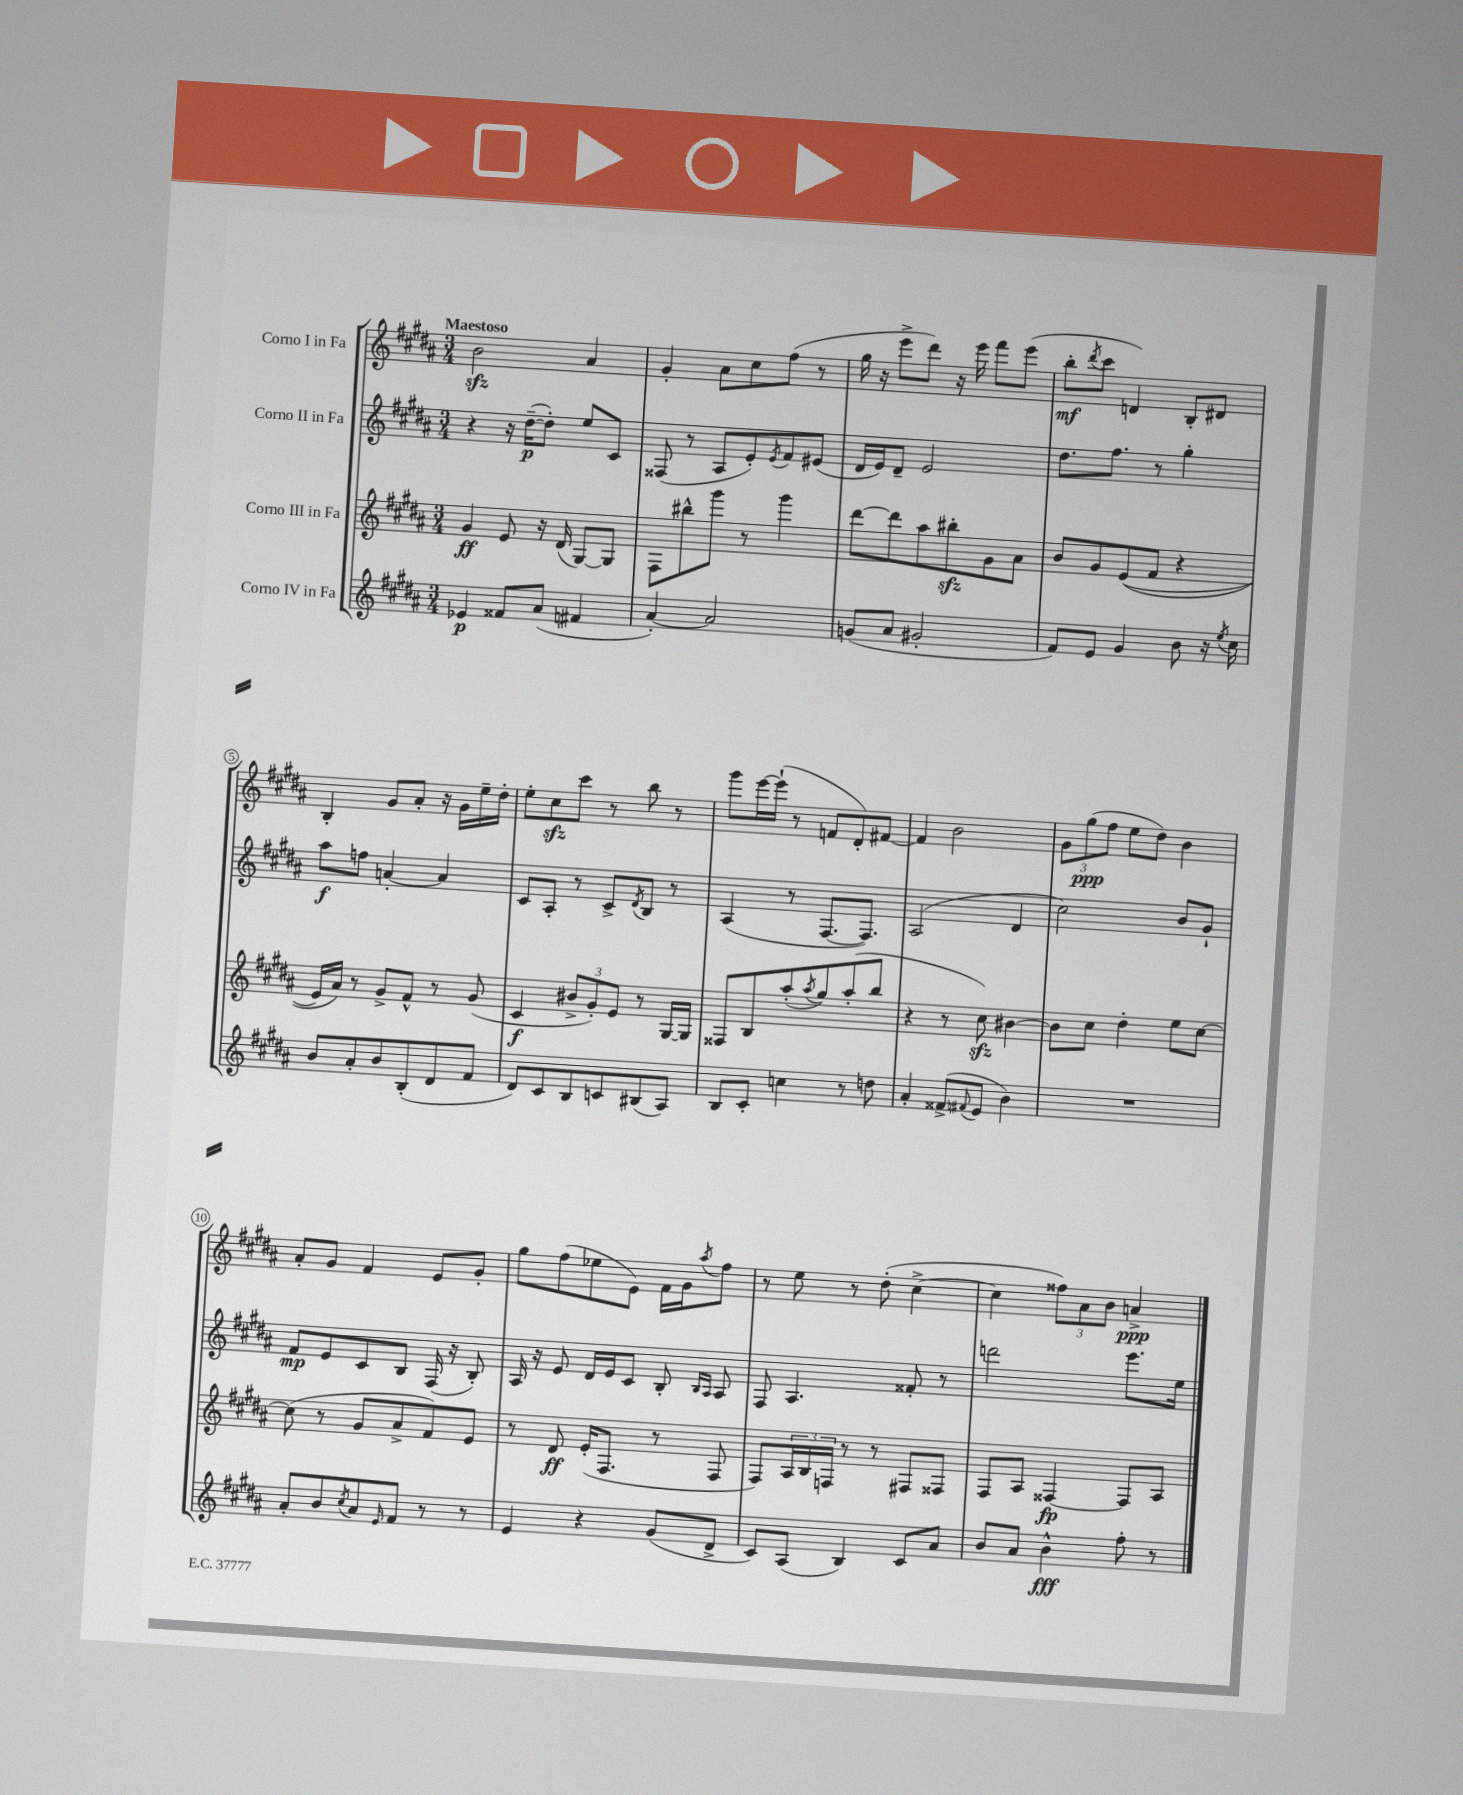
<<
\new StaffGroup <<
\new Staff = "s0" \with { instrumentName = "Corno I in Fa" } {
    \clef treble \key b \major \numericTimeSignature \time 3/4 \tempo "Maestoso"
    b'2\sfz ais'4 |
    gis'4-. ais'8 cis''8 fis''8( r8 |
    gis''16 r16 e'''8-> dis'''8) r16 e'''16 fis'''8 e'''8( |
    b''8-.\mf \acciaccatura { dis'''8 } cis'''8 d'4) b8-. dis'8 |
    b4-. gis'8 ais'8-. r16 gis'16 e''16-- dis''16-. |
    e''8-. cis''8\sfz cis'''8 r8 b''8 r8 |
    gis'''8 e'''16~ e'''16-!( r8 f'8 dis'8-.) fis'8~ |
    fis'4 b'2 |
    \tuplet 3/2 { gis'8 gis''8\ppp( fis''8 } e''8 dis''8) b'4 |
    ais'8-. gis'8 fis'4 e'8 gis'8-. |
    gis''8 fis''8( ees''8 e'8) fis'16 gis'16 \acciaccatura { ais''8 } fis''8 |
    r8 e''8 r8 dis''8-.( cis''4~-> |
    cis''4 \tuplet 3/2 { fisis''8) ais'8 b'8 } a'4->\ppp \bar "|." |
}
\new Staff = "s1" \with { instrumentName = "Corno II in Fa" } {
    \clef treble \key b \major \numericTimeSignature \time 3/4
    r4 r16 dis''16~--\p( dis''8-.) e''8 cis'8 |
    fisis8( r8 ais8 e'8-.) \acciaccatura { e'8 } fis'8 eis'8( |
    dis'16 e'16) dis'8-- e'2 |
    dis''8. fis''8. r8 gis''4-. |
    ais''8\f f''8 a'4~-. a'4 |
    cis'8 ais8-. r8 cis'8-> \acciaccatura { dis'8 } b8 r8 |
    ais4( r8 fis8.~ fis8.) |
    ais2( dis'4 |
    cis''2) b'8 gis'8-! |
    fis'8\mp e'8 cis'8 b8 fis16( r16 b8-.) |
    ais16 r16 e'8 dis'16 e'16 cis'8 b8-. \grace { b16 ais16 } ais8 |
    fis8 ais4. fisis'8-. r8 |
    d'''2 e'''8. e''16 \bar "|." |
}
\new Staff = "s2" \with { instrumentName = "Corno III in Fa" } {
    \clef treble \key b \major \numericTimeSignature \time 3/4
    gis'4\ff e'8 r16 dis'16( gis8~) gis8 |
    fis8 bis''8-^ gis'''8 r8 gis'''4 |
    dis'''8~ dis'''8 ais''8 bis''8-.\sfz gis'8 ais'8 |
    b'8 gis'8 e'8(\( fis'8 r4 |
    e'16) ais'16\) r8 gis'8-> fis'8-^ r8 gis'8( |
    cis'4\f \tuplet 3/2 { bis'8-> gis'8-.) e'8 } r8 gis16~ gis16 |
    fisis8 b8 ais''8-.( \acciaccatura { ais''8 } gis''8) ais''8-.( b''8 |
    r4 r8 cis''8\sfz) bis'4~ |
    bis'8 cis''8 dis''4-. e''8 cis''8~ |
    cis''8( r8 gis'8 ais'8-> fis'8) e'8 |
    r8 dis'8\ff e'16-.( fis8. r8 fis8 |
    fis8) \tuplet 3/2 { ais16 b16 f16 } r8 r8 fis8 fisis8 |
    fis8 ais8 fisis4~\fp fisis8 ais8 \bar "|." |
}
\new Staff = "s3" \with { instrumentName = "Corno IV in Fa" } {
    \clef treble \key b \major \numericTimeSignature \time 3/4
    ees'4\p fisis'8 ais'8( fis'4 |
    ais'4~-.) ais'2 |
    g'8( ais'8 gis'2-. |
    fis'8) e'8 gis'4 b'8 r16 \acciaccatura { e''8 } cis''16 |
    b'8 ais'8-. b'8 b8-.( dis'8 fis'8 |
    dis'8) cis'8 b8 c'8 bis8( ais8) |
    b8 cis'8-. c''4 r8 d''8 |
    ais'4-. fisis'8->( \appoggiatura { fis'8 } e'8 b'4) |
    R2. |
    ais'8-. b'8 \acciaccatura { cis''8 } ais'8 \grace { e'16 } fis'8 r8 r8 |
    e'4 r4 gis'8( dis'8-> |
    cis'8) ais8( b4) cis'8 ais'8 |
    b'8 ais'8 b'4-^\fff fis''8-. r8 \bar "|." |
}
>>
>>
\layout { \context { \Score \override BarNumber.stencil = #(make-stencil-circler 0.1 0.3 ly:text-interface::print) } }
